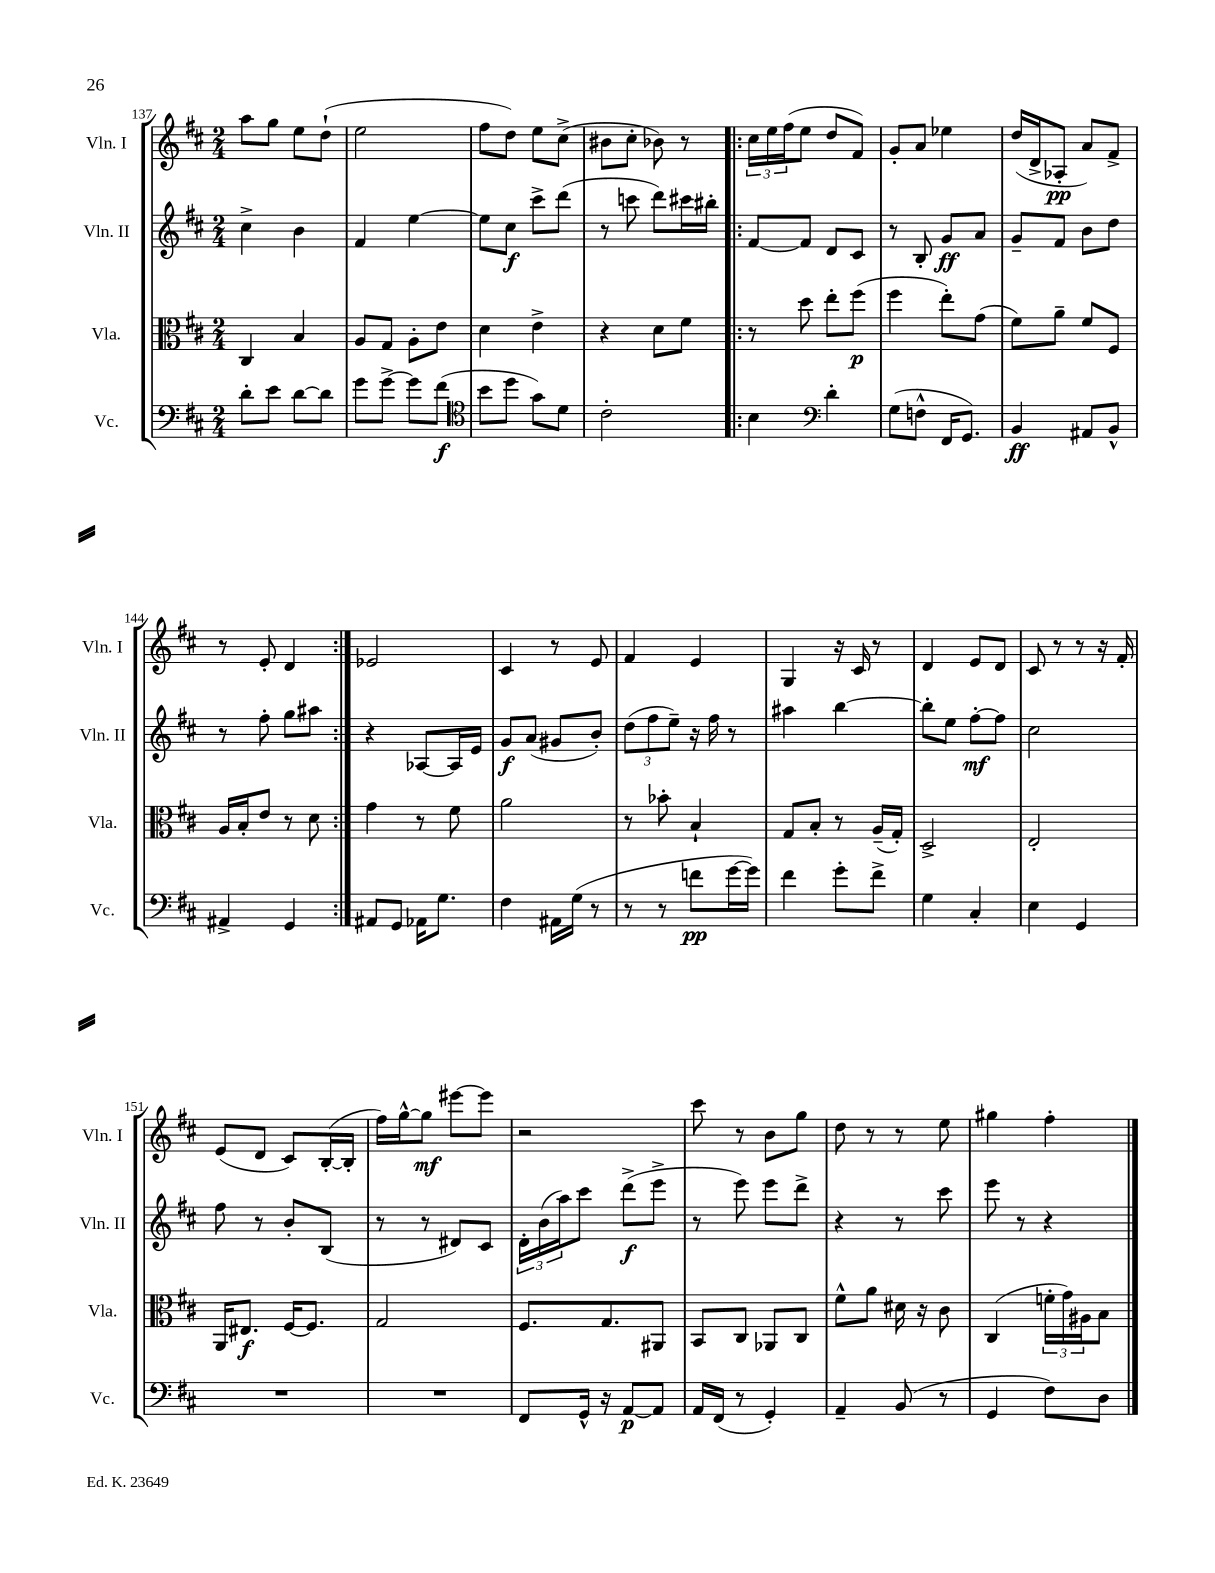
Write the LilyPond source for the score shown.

<<
\new StaffGroup <<
\new Staff = "s0" \with { instrumentName = "Vln. I" shortInstrumentName = "Vln. I" } {
    \clef treble \key d \major \numericTimeSignature \time 2/4
    a''8 g''8 e''8 d''8-!( |
    e''2 |
    fis''8 d''8) e''8 cis''8->( |
    bis'8 cis''8-. bes'8) r8 |
    \repeat volta 2 { \tuplet 3/2 { cis''16 e''16 fis''16( } e''8 d''8 fis'8) |
    g'8-. a'8 ees''4 |
    d''16( d'16-> aes8-.\pp a'8) fis'8-> |
    r8 e'8-. d'4 | }
    ees'2 |
    cis'4 r8 e'8 |
    fis'4 e'4 |
    g4 r16 cis'16 r8 |
    d'4 e'8 d'8 |
    cis'8 r8 r8 r16 fis'16-. |
    e'8( d'8 cis'8) b16~-.( b16-. |
    fis''16) g''16~-^ g''8\mf eis'''8~ eis'''8 |
    r2 |
    cis'''8 r8 b'8 g''8 |
    d''8 r8 r8 e''8 |
    gis''4 fis''4-. \bar "|." |
}
\new Staff = "s1" \with { instrumentName = "Vln. II" shortInstrumentName = "Vln. II" } {
    \clef treble \key d \major \numericTimeSignature \time 2/4
    cis''4-> b'4 |
    fis'4 e''4~ |
    e''8 cis''8\f cis'''8-> d'''8( |
    r8 c'''8 d'''8) cis'''16 bis''16-. |
    \repeat volta 2 { fis'8~ fis'8 d'8 cis'8 |
    r8 b8-. g'8\ff a'8 |
    g'8-- fis'8 b'8 d''8 |
    r8 fis''8-. g''8 ais''8 | }
    r4 aes8~ aes16 e'16 |
    g'8\f a'8( gis'8 b'8-.) |
    \tuplet 3/2 { d''8( fis''8 e''8--) } r16 fis''16 r8 |
    ais''4 b''4~ |
    b''8-. e''8 fis''8~-.\mf fis''8 |
    cis''2 |
    fis''8 r8 b'8-. b8( |
    r8 r8 dis'8) cis'8 |
    \tuplet 3/2 { d'16-. b'16( a''16) } cis'''8 d'''8->\f( e'''8-> |
    r8 e'''8) e'''8 d'''8-> |
    r4 r8 cis'''8 |
    e'''8 r8 r4 \bar "|." |
}
\new Staff = "s2" \with { instrumentName = "Vla." shortInstrumentName = "Vla." } {
    \clef alto \key d \major \numericTimeSignature \time 2/4
    cis4 b4 |
    a8 g8 a8-. e'8 |
    d'4 e'4-> |
    r4 d'8 fis'8 |
    \repeat volta 2 { r8 d''8 e''8-. fis''8\p( |
    fis''4 e''8-.) g'8( |
    fis'8) a'8-- fis'8 fis8 |
    a16 b16-. e'8 r8 d'8 | }
    g'4 r8 fis'8 |
    a'2 |
    r8 bes'8-. b4-! |
    g8 b8-. r8 a16--( g16-.) |
    d2-> |
    e2-. |
    a,16 eis8.\f fis16~ fis8. |
    g2 |
    fis8. g8. ais,8 |
    b,8 cis8 aes,8 cis8 |
    fis'8-^ a'8 dis'16 r16 cis'8 |
    cis4( \tuplet 3/2 { f'16-. g'16) ais16 } b8 \bar "|." |
}
\new Staff = "s3" \with { instrumentName = "Vc." shortInstrumentName = "Vc." } {
    \clef bass \key d \major \numericTimeSignature \time 2/4
    d'8-. e'8 d'8~ d'8 |
    g'8 g'8~-> g'8 fis'8\f( |
    \clef tenor b'8 d''8 g'8) d'8 |
    cis'2-. |
    \repeat volta 2 { b4 \clef bass d'4-. |
    g8( f8-^ fis,16 g,8.) |
    b,4\ff ais,8 b,8-^ |
    ais,4-> g,4 | }
    ais,8 g,8 aes,16 g8. |
    fis4 ais,16 g16( r8 |
    r8 r8 f'8\pp g'16~ g'16) |
    fis'4 g'8-. fis'8-> |
    g4 cis4-. |
    e4 g,4 |
    R2 |
    R2 |
    fis,8 g,16-^ r16 a,8~\p a,8 |
    a,16 fis,16( r8 g,4-.) |
    a,4-- b,8( r8 |
    g,4 fis8) d8 \bar "|." |
}
>>
>>
\layout { \context { \Score currentBarNumber = #137 } }
